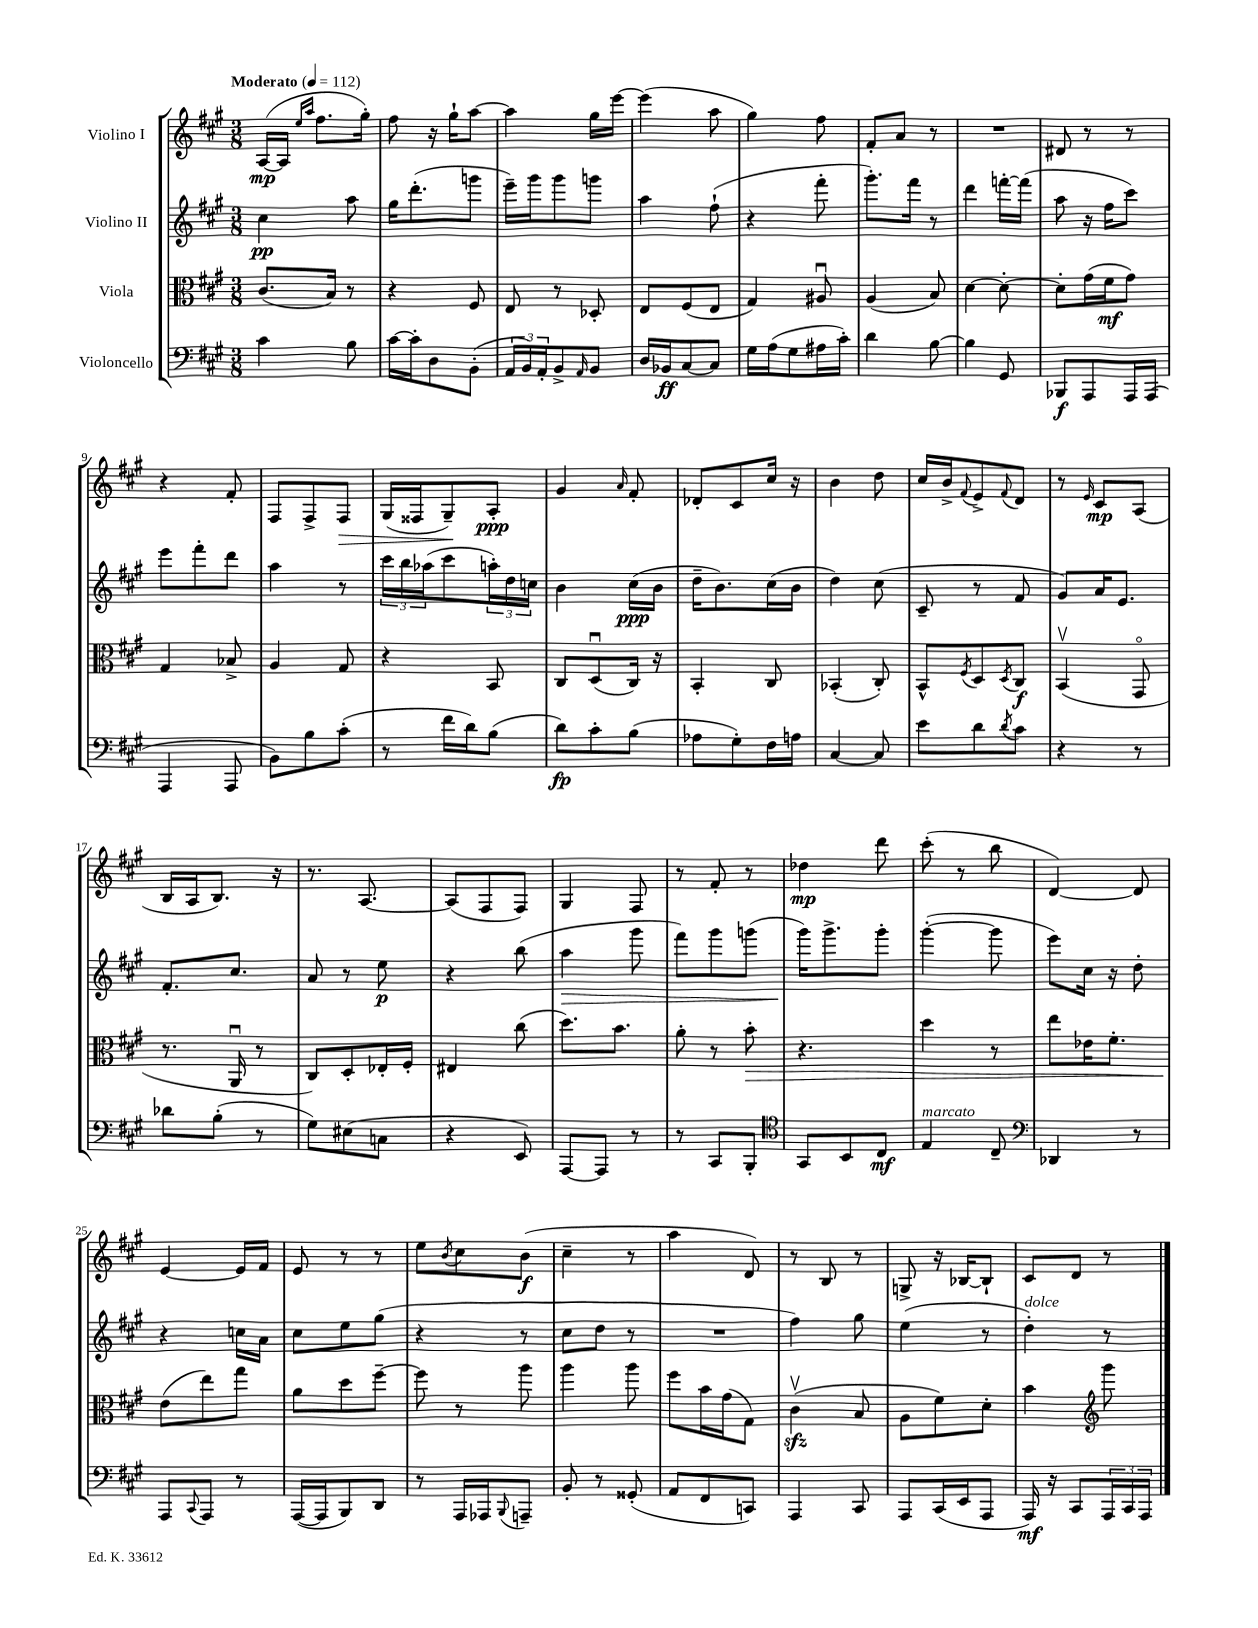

**kern	**kern	**kern	**kern
*staff4	*staff3	*staff2	*staff1
*clefF4	*clefC3	*clefG2	*clefG2
*k[f#c#g#]	*k[f#c#g#]	*k[f#c#g#]	*k[f#c#g#]
*M3/8	*M3/8	*M3/8	*M3/8
*MM112	*MM112	*MM112	*MM112
4c#	(8.c#	4cc#	([16A
.	.	.	16A]
.	.	.	16qqee
.	.	.	16qqaa
.	.	.	8.ff#
.	16B)	.	.
8B	8r	8aa	.
.	.	.	16gg#')
=	=	=	=
[16c#	4r	16gg#	8ff#
16c#']	.	(8.ddd'	.
8D	.	.	16r
.	.	.	16gg#`
(8BB'	8F#	8ggg	[8aa
=	=	=	=
24AA	8E	16eee~)	4aa]
24BB)	.	.	.
.	.	16ggg#	.
24AA'	.	.	.
8BB^	8r	8ggg#	.
16qqAA	.	.	.
8BB	8D-'	8ggg	16gg#
.	.	.	[16eee
=	=	=	=
16D	8E	4aa	(4eee]
16BB-	.	.	.
[8C#	(8F#	.	.
8C#]	8E	(8ff#`	8aa
=	=	=	=
16G#	4G#)	4r	4gg#)
(16A	.	.	.
8G#	.	.	.
16A#	8A#u	8fff#'	8ff#
16c#')	.	.	.
=	=	=	=
4d	(4A	8.ggg#')	8f#'
.	.	.	8a
.	.	16fff#	.
[8B	8B)	8r	8r
=	=	=	=
4B]	[4d	4ddd	4.r
8GG#	8d'_	[16fff'	.
.	.	(16fff]	.
=	=	=	=
8BBB-	8d']	8aa	8d#
8AAA	(16g#	16r	8r
.	16f#	16ff#	.
16AAA	8g#)	8ccc#)	8r
(16AAA	.	.	.
=	=	=	=
4AAA	4G#	8eee	4r
.	.	8fff#'	.
8AAA	8B-^	8ddd	8f#'
=	=	=	=
8BB)	4A	4aa	8F#
8B	.	.	8F#^
(8c#'	8G#	8r	8F#
=	=	=	=
8r	4r	24ccc#	(16G#
.	.	24bb	.
.	.	.	16F##
.	.	(24aa-	.
16f#	.	8ccc#	8G#~)
16d)	.	.	.
(8B	8BB	24aa')	8A'
.	.	24dd	.
.	.	24cc	.
=	=	=	=
8d)	8C#	4b	4g#
8c#'	(8Du	.	.
.	.	.	16qqa
(8B	16C#)	(16cc#	8f#'
.	16r	16b	.
=	=	=	=
8A-	4BB'	16dd~	8d-'
.	.	8.b)	.
8G#')	.	.	8c#
16F#	8C#	(16cc#	16cc#
16A	.	16b	16r
=	=	=	=
[4C#	(4BB-'	4dd)	4b
8C#]	8C#')	(8cc#	8dd
=	=	=	=
8e	8BB^^	8c#~	16cc#
.	.	.	16b^
.	8qF#	.	8qqf#
8d	8D	8r	8e^
8qd	8qD	.	8qqf#
8c#	8C#	8f#	8d
=	=	=	=
4r	(4BBv	8g#)	8r
.	.	.	16qqe
.	.	16a	8c#
.	.	8.e	.
8r	8GG#o	.	(8A
=	=	=	=
8d-	8.r	8.f#'	16B
.	.	.	16A
(8B'	.	.	8.B)
.	16AAu	8.cc#	.
8r	8r	.	.
.	.	.	16r
=	=	=	=
8G#)	8C#)	8a	8.r
(8E#	8D'	8r	.
.	.	.	[8.A
8C	16E-'	8ee	.
.	16F#'	.	.
=	=	=	=
4r	4E#	4r	(8A]
.	.	.	8F#
8EE)	(8cc#	(8bb	8F#)
=	=	=	=
[8AAA	8.dd)	4aa	4G#
8AAA]	.	.	.
.	8.b	.	.
8r	.	8ggg#	8F#
=	=	=	=
8r	8a'	8fff#)	8r
8CC#	8r	8ggg#	8f#'
8BBB'	8b'	(8ggg	8r
=	=	=	=
*clefC4	*	*	*
8GG#	4.r	16ggg#)	4dd-
.	.	8.ggg#^	.
8BB	.	.	.
8C#	.	8ggg#'	8ddd
=	=	=	=
4E	4dd	([4ggg#'	(8ccc#'
.	.	.	8r
8C#~	8r	8ggg#]	8bb
=	=	=	=
*clefF4	*	*	*
4DD-	8ee	8eee)	[4d)
.	16e-	16cc#	.
.	8.f#'	16r	.
8r	.	8dd'	8d]
=	=	=	=
8AAA	(8e	4r	[4e
8qqCC#	.	.	.
8AAA	8ee)	.	.
8r	8gg#	16cc	16e]
.	.	16a	16f#
=	=	=	=
([16AAA	8a	8cc#	8e
16AAA]	.	.	.
8BBB)	8dd	8ee	8r
8DD	[8ff#~	(8gg#	8r
=	=	=	=
8r	8ff#]	4r	8ee
.	.	.	8qb
16AAA	8r	.	8cc#
16AAA-	.	.	.
8qqBBB	.	.	.
8AAA~	8aa	8r	(8b
=	=	=	=
8BB'	4aa	8cc#	4cc#~
8r	.	8dd	.
(8GG##'	8aa	8r	8r
=	=	=	=
8AA	8ff#	4.r	4aa
8FF#	16b	.	.
.	(16g#	.	.
8CC)	8G#)	.	8d)
=	=	=	=
4AAA	(4c#v	4ff#)	8r
.	.	.	8B
8CC#	8B	8gg#	8r
=	=	=	=
8AAA	8A	(4ee	8G^
(16CC#	8f#)	.	16r
16EE	.	.	[16B-
8AAA	8d'	8r	8B-`]
=	=	=	=
16AAA)	4b	4dd')	8c#
16r	.	.	.
8CC#	.	.	8d
*	*clefG2	*	*
24AAA	8ggg#	8r	8r
24CC#	.	.	.
24AAA	.	.	.
==	==	==	==
*-	*-	*-	*-
